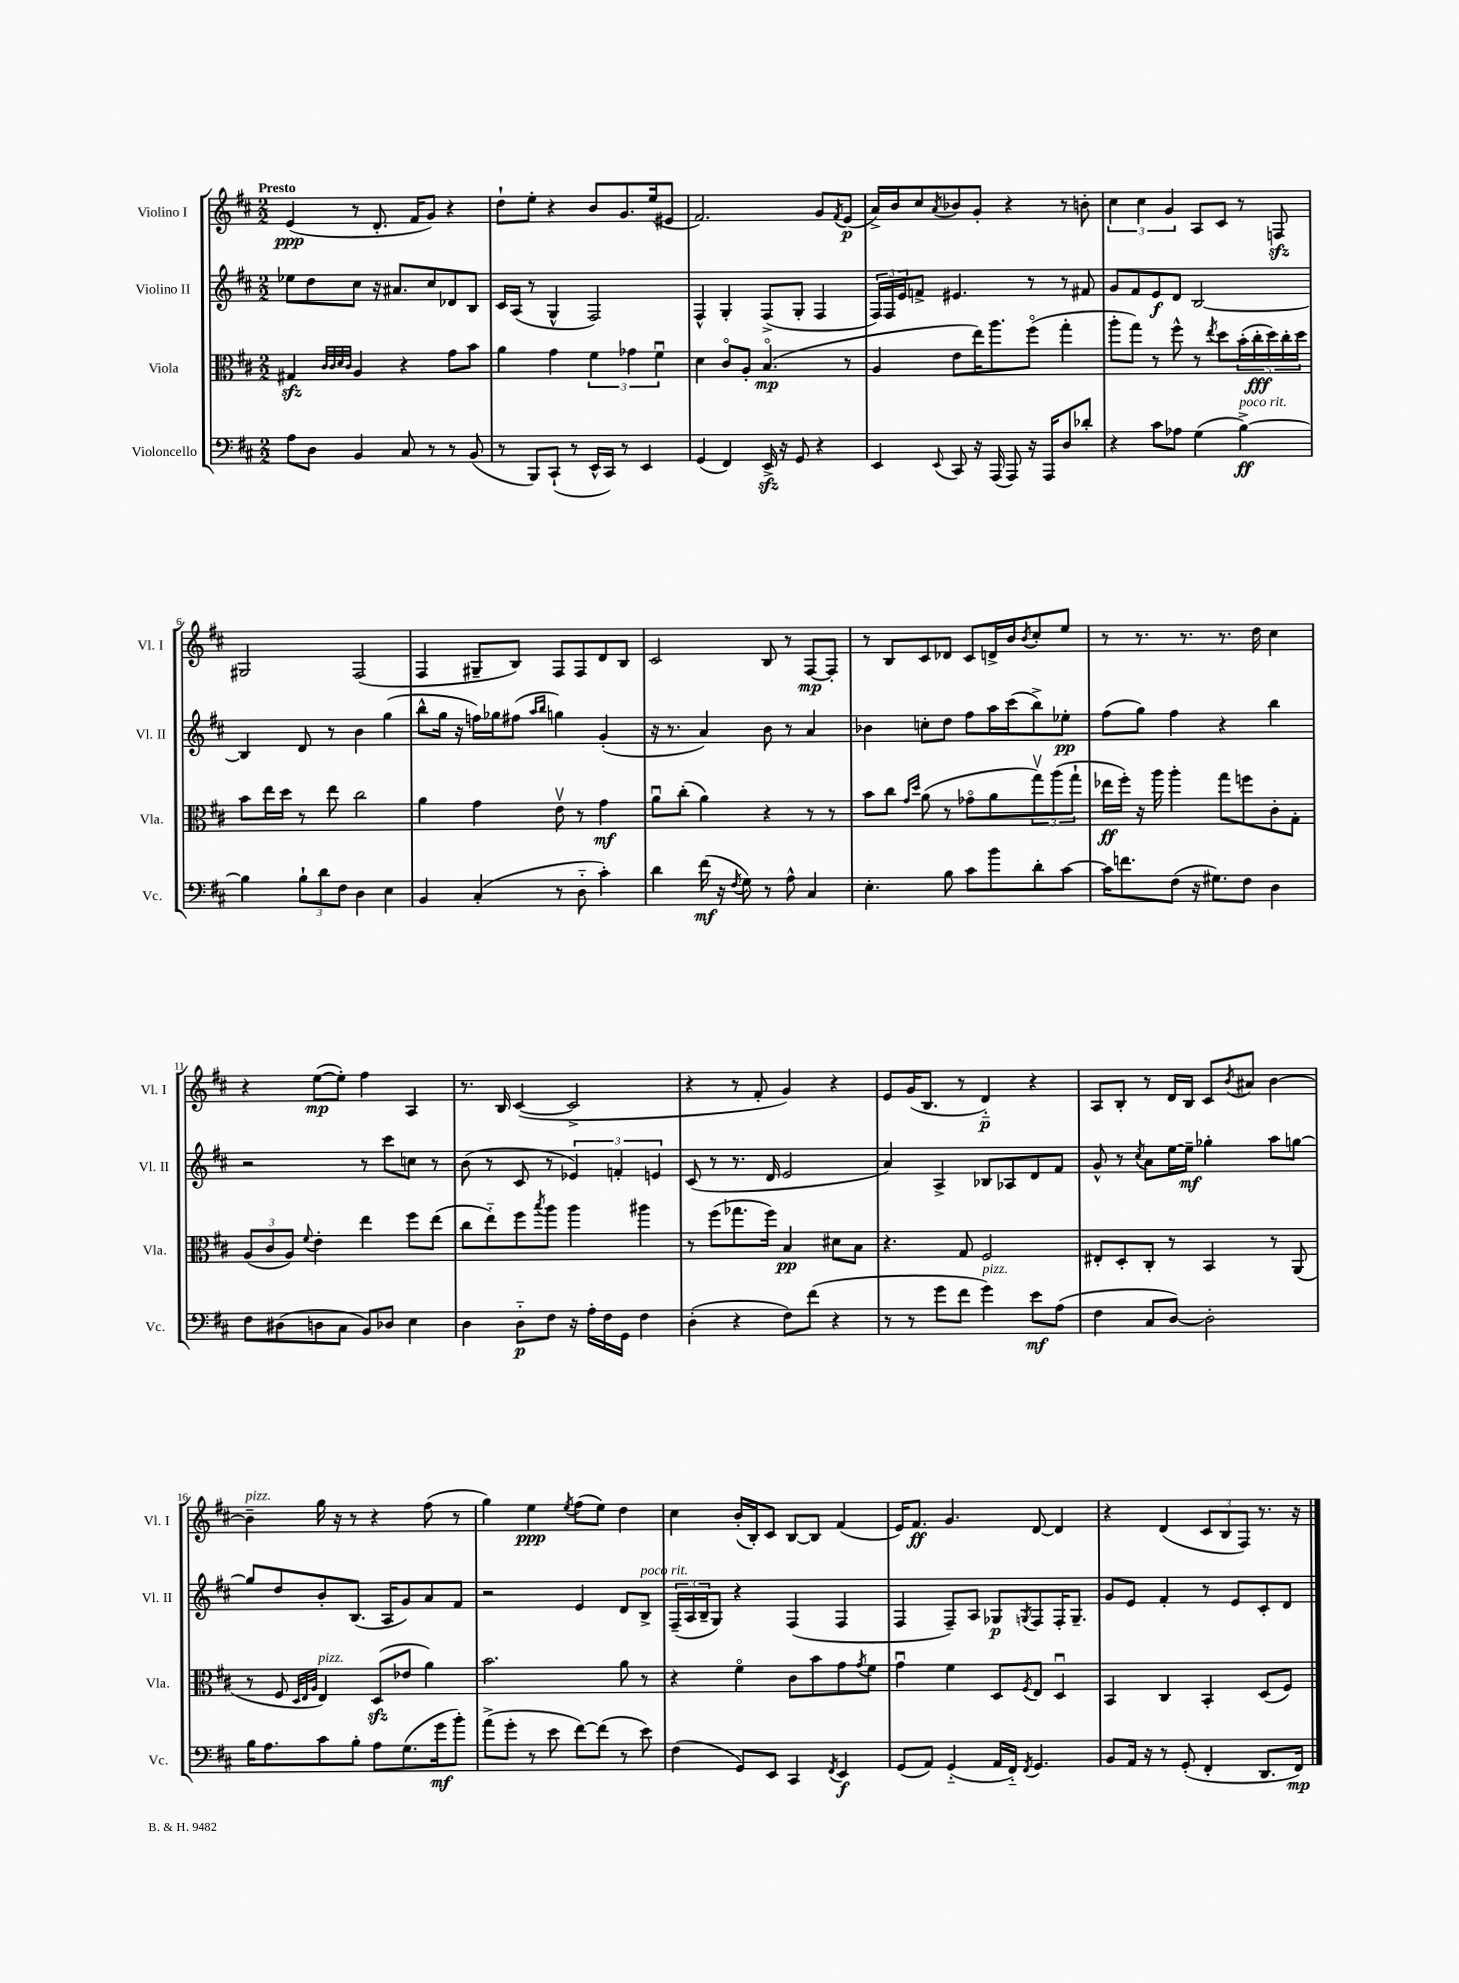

**kern	**kern	**kern	**kern
*staff4	*staff3	*staff2	*staff1
*clefF4	*clefC3	*clefG2	*clefG2
*k[f#c#]	*k[f#c#]	*k[f#c#]	*k[f#c#]
*M2/2	*M2/2	*M2/2	*M2/2
8A	4G#	8ee-	(4e
8D	.	8dd	.
.	32qqc#	.	.
.	32qqc#	.	.
.	32qqd	.	.
.	32qqc#	.	.
4BB	4A	8cc#	8r
.	.	16r	8.d'
.	.	8.a#	.
8C#	4r	.	.
.	.	.	16f#
8r	.	8cc#	8g)
8r	8g	8d-	4r
(8BB	8b	8B	.
=	=	=	=
8r	4a	16c#	8dd`
.	.	(16A	.
8BBB)	.	8r	8ee'
(8CC#`	4g	4G^^	4r
8r	.	.	.
16EE^^	6f#	2F#)	8b
16CC#)	.	.	.
8r	.	.	8.g
.	6g-	.	.
4EE	.	.	.
.	.	.	(16ee
.	6f#u	.	.
.	.	.	8e#
=	=	=	=
(4GG	4d	4F#^^	2.f#)
4FF#)	8c#o	4G'	.
.	8A'	.	.
16EE^	(4.Bo	(8F#^	.
16r	.	.	.
8GG	.	8G'	.
4r	.	4F#	8g
.	.	.	8qf#
.	8r	.	(8e
=	=	=	=
4EE	4A	24F#)	16a^)
.	.	24F#	.
.	.	.	16b
.	.	24e	.
.	.	8f^	8cc#
8qqEE	.	.	8qa
8CC#	8e	4.e#	8b-
16r	16ee)	.	8g'
(16AAA	8.aa	.	.
8AAA)	.	.	4r
16r	(8ff#o	8r	.
16AAA	.	.	.
8D	4gg'	8r	8r
8d-'	.	8f#	8b'
=	=	=	=
4r	8aa'	8g	6cc#
.	8gg)	8f#	.
.	.	.	6cc#
8c#	8r	8e	.
.	.	.	6g
8A-	8ff#^^	8d	.
(4G	8r	[2B	8A
.	8qee	.	.
.	8dd	.	8c#
[4B^)	(20b'	.	8r
.	20cc#'	.	.
.	20dd)	.	.
.	.	.	8F
.	20cc#'	.	.
.	20dd	.	.
=	=	=	=
4B]	8b	4B]	2G#
.	16ee	.	.
.	16dd	.	.
12B`	8r	8d	.
12d	.	.	.
.	8ee	8r	.
12F#	.	.	.
4D	2cc#	4b	(2F#
4E	.	(4gg	.
=	=	=	=
4BB	4a	8bb^^	4F#
.	.	16gg	.
.	.	16r	.
(4C#'	4g	16ff)	8G#~
.	.	16gg-	.
.	.	(8ff#	8B)
.	.	16qqaa	.
.	.	16qqbb	.
8r	8ev	4gg)	8F#
8D'~	8r	.	8F#
4c#')	4g	(4g'	8d
.	.	.	8B
=	=	=	=
4d	8au	16r	2c#
.	.	8.r	.
.	(8cc#'	.	.
(16f#	4a)	4a)	.
16r	.	.	.
8qF#	.	.	.
8G)	.	.	.
8r	4r	8b	8B
8A^^	.	8r	8r
4C#	8r	4a	[8F#
.	8r	.	8F#']
=	=	=	=
4.E'	8b	4b-	8r
.	8cc#	.	8B
.	16qqg	.	.
.	16qqdd	.	.
.	(8a	8cc'	8c#
8B	8r	8dd	8d-
8c#	8g-o	8ff#	8c#
8b	8a	16aa	16d^
.	.	(16ccc#	16b
.	.	.	8qb
8d'	12ggv)	8bb^)	8cc#'
.	(12aa	.	.
[8c#	.	8ee-'	8ee
.	12gg`	.	.
=	=	=	=
16c#]	16ee-	(8ff#	8r
8.f	16ff#')	.	.
.	16r	8gg)	8.r
.	16aa	.	.
(8F#	4aa'	4ff#	.
.	.	.	8.r
16r	.	.	.
8.G#)	.	.	.
.	8gg	4r	8.r
8F#	8ff	.	.
.	.	.	16dd
4D	8c#'	4bb	4cc#
.	8G'	.	.
=	=	=	=
8F#	(12A	2r	4r
.	12c#	.	.
(8D#	.	.	.
.	12A)	.	.
.	8qqf#	.	.
8D	4e'	.	([8ee
8C#	.	.	8ee'])
8BB)	4ee	8r	4ff#
8D-	.	8ccc#	.
4E	8ff#	8cc	4A
.	(8ee	8r	.
=	=	=	=
4D	8cc#	(8b	8.r
.	8ee'~)	8r	.
.	.	.	16B
8D'~	8ff#	8c#	([4c#
.	8qbb	.	.
8F#	8aa	8r	.
16r	4aa	6e-)	2c#^]
16A'	.	.	.
16F#	.	.	.
.	.	6f'	.
16GG	.	.	.
4F#	4aa#	.	.
.	.	6e	.
=	=	=	=
(4D'	8r	(8c#	4r
.	(8ff#	8r	.
4r	8.gg-	8.r	8r
.	.	.	8f#'
.	16ff#)	16d	.
8F#)	4B	2e	4g)
(8f#	.	.	.
4r	8d#	.	4r
.	8B	.	.
=	=	=	=
8r	4.r	4a)	8e
8r	.	.	(16g
.	.	.	8.B
8g	.	4A^	.
8f#	8G	.	8r
4g)	2F#	8B-	4d'~)
.	.	8A-	.
8e	.	8d	4r
(8A	.	8f#	.
=	=	=	=
4F#	8E#'	8g^^	8A
.	8D'	8r	8B'
.	.	8qcc#	.
8C#	8C#'	8a	8r
[8D)	8r	[16ee	16d
.	.	16ee~]	16B
2D']	4BB	4gg-'	8c#
.	.	.	8qb
.	.	.	8a#
.	8r	8aa	[4b
.	(8AA	[8gg	.
=	=	=	=
16B	8r	8gg]	4b~]
8.A	.	.	.
.	8F#	8dd	.
.	32qqD	.	.
.	32qqE	.	.
.	32qqA	.	.
8c#	4E)	8b'	16gg
.	.	.	16r
8B'	.	(8.B	8r
8A	(8D	.	4r
.	.	16A	.
(8.G	8e-	8g)	.
.	4a)	8a	(8ff#
16g	.	.	.
8b')	.	8f#	8r
=	=	=	=
(8a^	2.b	2r	4gg)
8g'	.	.	.
8r	.	.	4ee
8e	.	.	.
.	.	.	8qee
[8f#)	.	4e	(8ff#
(8f#]	.	.	8ee)
8r	8a	8d	4dd
8e)	8r	8B^	.
=	=	=	=
(4F#	4r	(24F#~	4cc#
.	.	24A	.
.	.	24B~	.
.	.	8G)	.
8GG)	4f#o	4r	(16b'
.	.	.	16B')
8EE	.	.	8c#
4CC#	8c#	(4F#	[8B
.	8b	.	8B]
8qFF#	.	.	.
4EE	8g	4F#	(4f#
.	8qg	.	.
.	8f#	.	.
=	=	=	=
(8GG	4gu	4F#	16e)
.	.	.	8.f#
8AA)	.	.	.
(4GG'~	4f#	8F#~)	4.g
.	.	8A	.
16AA	8D	8G-	.
16FF#'~)	.	.	.
8qFF#	8qF#	8qG	.
4.GG	8E	8F#	[8d
.	4Du	16F#'	4d]
.	.	8.G~	.
=	=	=	=
8BB	4BB	8g	4r
16AA	.	8e	.
16r	.	.	.
8r	4C#	4f#'	(4d
(8GG'	.	.	.
4FF#'	4BB'	8r	12c#
.	.	.	12B
.	.	8e	.
.	.	.	12F#)
8.DD	(8D	8c#'	8.r
.	8F#)	8d	.
16FF#)	.	.	16r
==	==	==	==
*-	*-	*-	*-
